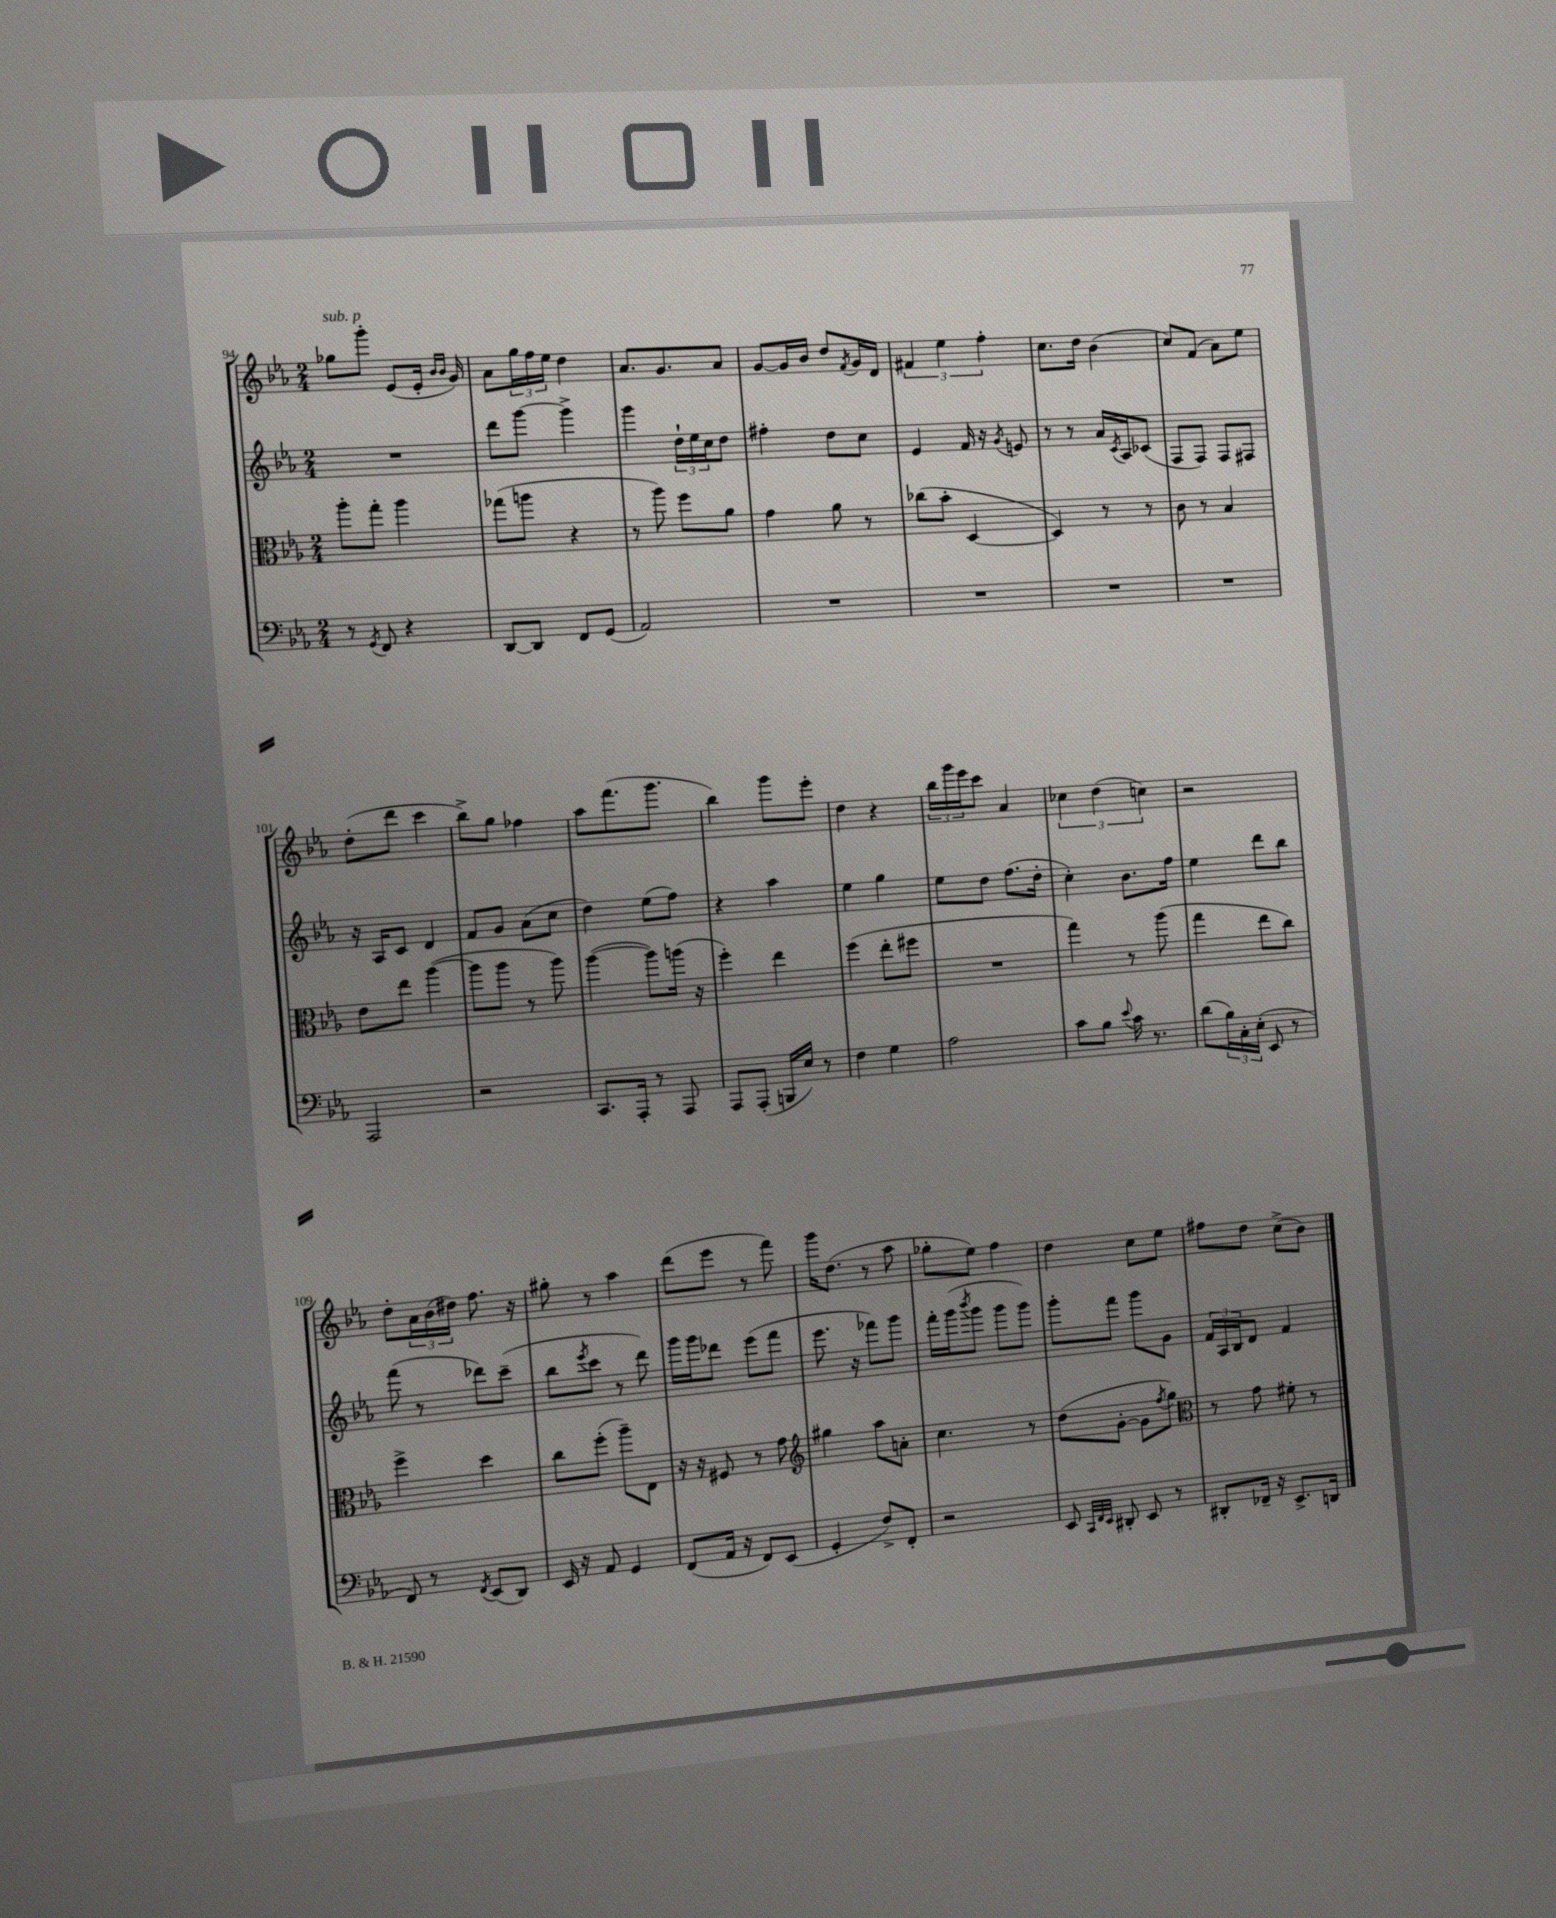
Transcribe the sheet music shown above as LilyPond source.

<<
\new StaffGroup <<
\new Staff = "s0" {
    \clef treble \key ees \major \numericTimeSignature \time 2/4
    ges''8^\markup { \italic "sub. p" } g'''8-. ees'8( ees'16-. \grace { bes'16 bes'16 } g'16) |
    aes'8 \tuplet 3/2 { g''16 f''16 ees''16 } d''4 |
    aes'8. g'8. aes'8 |
    g'8~ g'16 bes'16 d''8 \acciaccatura { f'8 } g'16 d'16 |
    \tuplet 3/2 { fis'4 ees''4 f''4-. } |
    c''8. d''16 bes'4( |
    c''8) f'8( aes'8) ees''8 |
    d''8-.( d'''8 c'''4 |
    bes''8->) g''8 fes''4 |
    aes''8 f'''8.( g'''8. |
    bes''4) g'''8 ees'''8-. |
    d''4 r4 |
    \tuplet 3/2 { bes''16 g'''16 ees'''16 } c'''8 aes'4 |
    \tuplet 3/2 { ces''4 d''4( c''4) } |
    r2 |
    d''8-. \tuplet 3/2 { aes'16 bes'16( dis''16) } f''8. r16 |
    gis''8-. r8 aes''4 |
    d'''8( ees'''8 r8 f'''8) |
    g'''16 d''8.( r8 aes''8 |
    ges''8-. ees''8) f''4 |
    d''4 c''8 ees''8 |
    fis''8 d''8 c''8->( bes'8) \bar "|." |
}
\new Staff = "s1" {
    \clef treble \key ees \major \numericTimeSignature \time 2/4
    R2 |
    d'''8 g'''8~ g'''4-> |
    g'''4 \tuplet 3/2 { d''16-! ees''16 c''16 } d''8 |
    fis''4-. d''8 c''8 |
    ees'4 f'16 r16 \acciaccatura { g'8 } e'8 |
    r8 r8 aes'16 \acciaccatura { c'8 } aes16 ces'8( |
    f8 f8) f8 fis8 |
    r16 aes16 c'8 d'4 |
    f'8 g'8 aes'8( c''8 |
    d''4) ees''8( f''8) |
    r4 aes''4 |
    ees''4 g''4 |
    ees''8 d''8 f''8.( d''16-. |
    c''4-.) bes'8. f''16 |
    ees''4 d'''8 bes''8 |
    f'''8( r8 des'''8) c'''8--( |
    bes''8 \acciaccatura { ees'''8 } c'''8 r8 d'''8) |
    g'''16 g'''16 des'''8 ees'''8( f'''8 |
    ees'''8. r16 fes'''8) g'''8 |
    f'''16-. g'''16( \acciaccatura { bes'''8 } g'''8 g'''8 g'''8) |
    g'''8-. f'''8 g'''8 g'8 |
    \tuplet 3/2 { f'16 aes16 bes16 } d'8 f'4 \bar "|." |
}
\new Staff = "s2" {
    \clef alto \key ees \major \numericTimeSignature \time 2/4
    aes''8-. g''8-. aes''4 |
    ges''8( a''8 r4 |
    r8 aes''8) f''8 aes'8 |
    g'4 aes'8 r8 |
    ces''8( bes'8-. d4~ |
    d4) r8 r8 |
    c'8 r8 bes4 |
    ees'8 ees''8 aes''4~( |
    aes''8 aes''8 r8 aes''8) |
    aes''4~( aes''8) a''16( r16 |
    f''4-.) ees''4 |
    f''4( ees''8-. fis''8 |
    R2 |
    g''4) r8 aes''8( |
    g''4 ees''8 c''8) |
    f''4-> d''4 |
    c''8 f''8-.( aes''8--) ees8 |
    r16 r16 fis8 r8 g'8 |
    \clef treble gis''4 aes''8 a'8-. |
    c''4. r8 |
    d''8( g'8~-. g'8 \acciaccatura { f''8 } g''8) |
    \clef alto r8 g'8 fis'8-. r8 \bar "|." |
}
\new Staff = "s3" {
    \clef bass \key ees \major \numericTimeSignature \time 2/4
    r8 \acciaccatura { g,8 } f,8 r4 |
    d,8~ d,8 f,8 g,8( |
    aes,2) |
    R2 |
    R2 |
    R2 |
    R2 |
    aes,,2 |
    r2 |
    c,8. aes,,16-. r8 aes,,8 |
    aes,,8 aes,,8-.( b,,16 ees16) r8 |
    f4 g4 |
    aes2 |
    c'8 bes8 \appoggiatura { ees'8 } c'16 r8. |
    d'8( \tuplet 3/2 { bes16) c16-. ees16-.( } ees,8 r8 |
    f,8) r8 \acciaccatura { f,8 } ees,8( d,8) |
    ees,16 r16 aes,8 g,4 |
    f,8( aes,16 r16 f,8) ees,8( |
    g,4-. f8->) f,8-. |
    r2 |
    ees,8 \grace { c,32 f,32 ees,32 } dis,8-. ees,8 r8 |
    dis,8-. fes,16-- r16 ees,8.-> d,16 \bar "|." |
}
>>
>>
\layout { \context { \Score currentBarNumber = #94 } }
